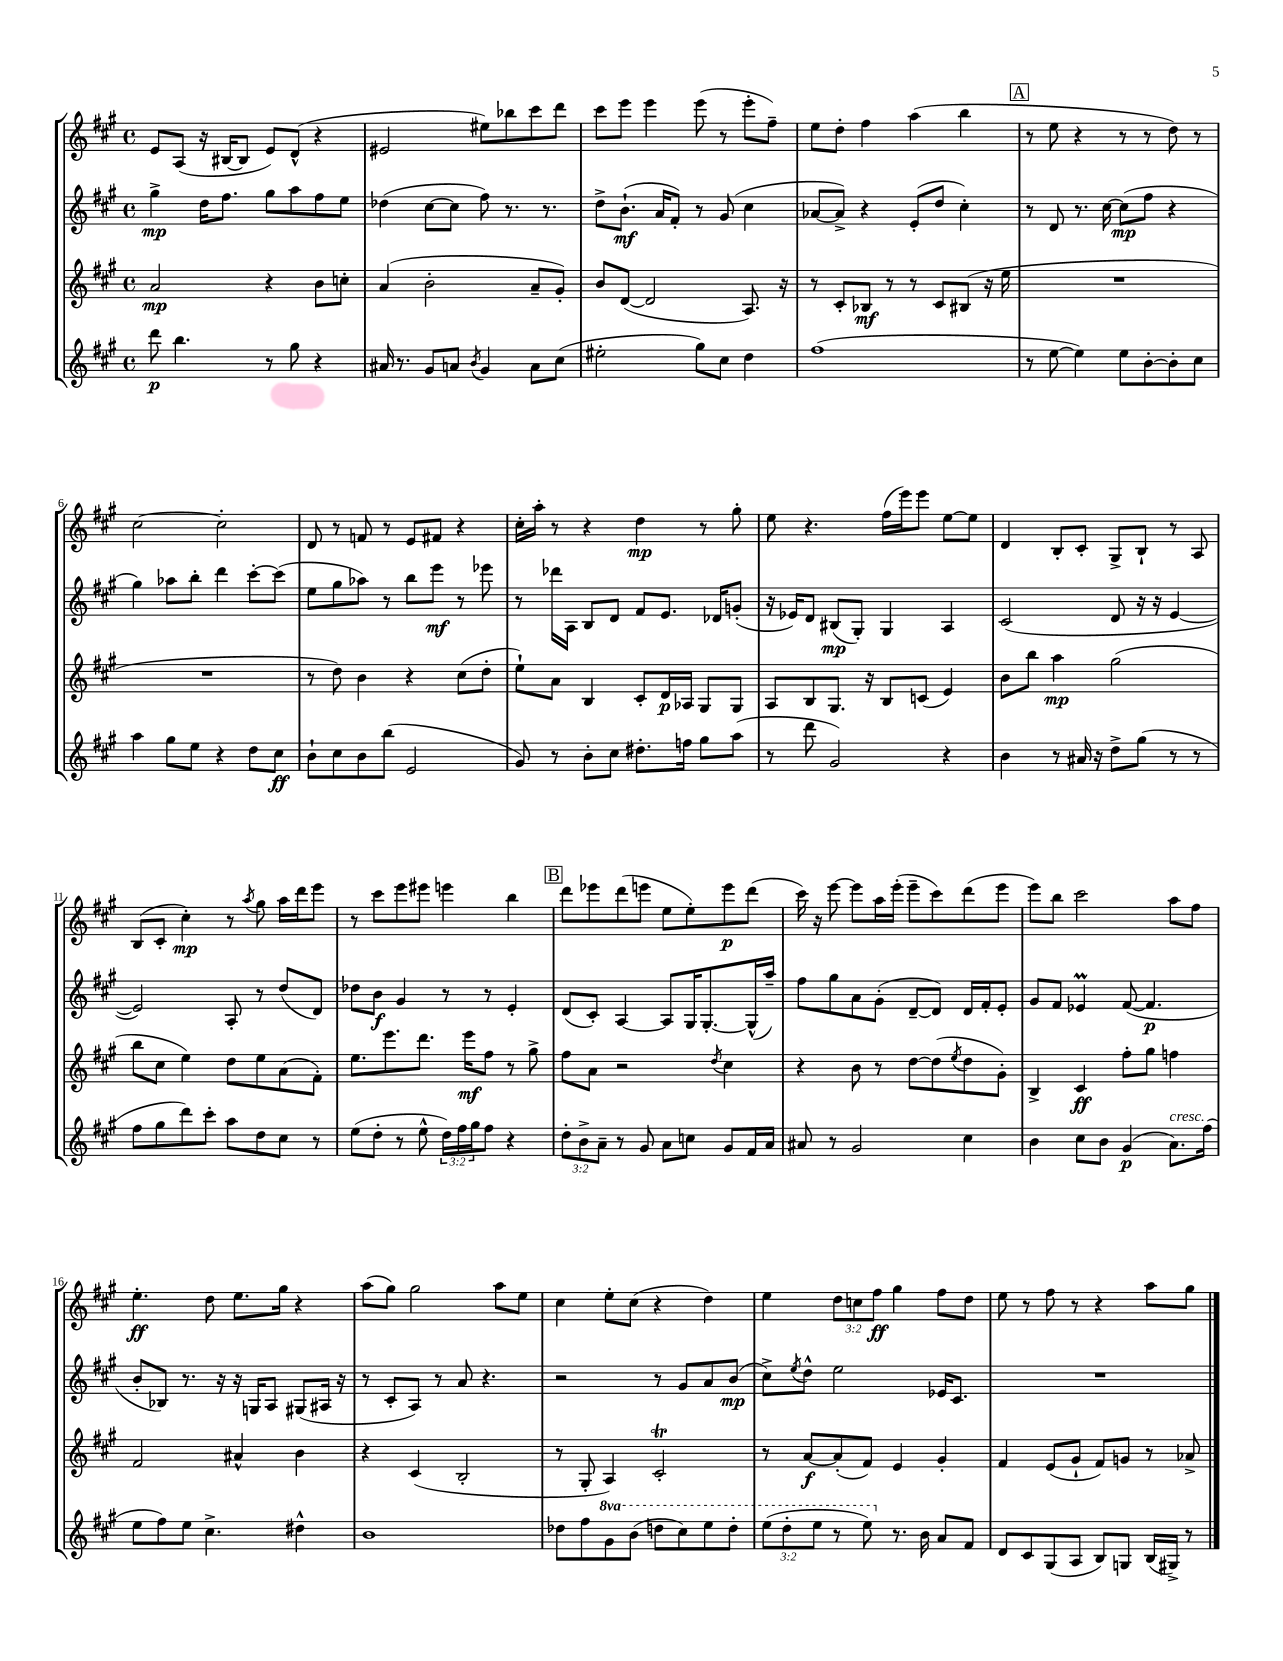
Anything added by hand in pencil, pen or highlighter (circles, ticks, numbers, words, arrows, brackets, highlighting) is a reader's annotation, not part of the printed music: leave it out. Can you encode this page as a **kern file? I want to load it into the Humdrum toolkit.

**kern	**dynam	**kern	**dynam	**kern	**dynam	**kern	**dynam
*part4	*part4	*part3	*part3	*part2	*part2	*part1	*part1
*staff4	*staff4	*staff3	*staff3	*staff2	*staff2	*staff1	*staff1
*clefG2	*	*clefG2	*	*clefG2	*	*clefG2	*
*k[f#c#g#]	*	*k[f#c#g#]	*	*k[f#c#g#]	*	*k[f#c#g#]	*
*M4/4	*	*M4/4	*	*M4/4	*	*M4/4	*
*met(c)	*	*met(c)	*	*met(c)	*	*met(c)	*
=1	=1	=1	=1	=1	=1	=1	=1
8ddd\	p	2a/	mp	4gg#^\	mp	8e/L	.
4.bb\	.	.	.	.	.	(8A/J	.
.	.	.	.	16dd\KL	.	16r	.
.	.	.	.	8.ff#\J	.	[16B#X/KL	.
.	.	.	.	.	.	8B#/J]	.
8r	.	4r	.	8gg#\L	.	8e/L)	.
8gg#\	.	.	.	8aa\	.	(8d^^/J	.
4r	.	8b\L	.	8ff#\	.	4r	.
.	.	8ccn'\J	.	8ee\J	.	.	.
=2	=2	=2	=2	=2	=2	=2	=2
16a#X/	.	(4a/	.	(4dd-X\	.	2e#X/	.
8.r	.	.	.	.	.	.	.
8g#/L	.	2b'\	.	[8cc#\L	.	.	.
8an/J	.	.	.	8cc#\J]	.	.	.
8qb/	.	.	.	.	.	.	.
4g#/	.	.	.	8ff#\)	.	8ee#X\L)	.
.	.	.	.	8.r	.	8bb-X\	.
8a\L	.	8a~/L	.	.	.	8ccc#\	.
.	.	.	.	8.r	.	.	.
(8cc#\J	.	8g#'/J)	.	.	.	8ddd\J	.
=3	=3	=3	=3	=3	=3	=3	=3
2ee#X'\	.	8b/L	.	8dd^\L	.	8ccc#\L	.
.	.	([8d/J	.	(8.b`\J	mf	8eee\J	.
.	.	2d/]	.	.	.	4eee\	.
.	.	.	.	16a/KL	.	.	.
.	.	.	.	8f#'/J)	.	.	.
8gg#\L)	.	.	.	8r	.	(8eee\	.
8cc#\J	.	.	.	(8g#/	.	8r	.
4dd\	.	8.A/)	.	4cc#\	.	8eee'\L	.
.	.	.	.	.	.	8ff#~\J)	.
.	.	16r	.	.	.	.	.
=4	=4	=4	=4	=4	=4	=4	=4
(1ff#	.	8r	.	[8a-X/L	.	8ee\L	.
.	.	8c#'/L	.	8a-^/J])	.	8dd'\J	.
.	.	8B-X/J	mf	4r	.	4ff#\	.
.	.	8r	.	.	.	.	.
.	.	8r	.	(8e'/L	.	(4aa\	.
.	.	8c#/L	.	8dd/J	.	.	.
.	.	(8B#X/J	.	4cc#'\)	.	4bb\	.
.	.	16r	.	.	.	.	.
.	.	16ee\	.	.	.	.	.
!!LO:REH:place=s1:t=A
=5	=5	=5	=5	=5	=5	=5	=5
8r	.	1r	.	8r	.	8r	.
[8ee\	.	.	.	8d/	.	8ee\	.
4ee\])	.	.	.	8.r	.	4r	.
.	.	.	.	[16cc#\	.	.	.
8ee\L	.	.	.	(8cc#\L]	mp	8r	.
[8b'\	.	.	.	8ff#\J	.	8r	.
8b'\]	.	.	.	4r	.	8dd\)	.
8cc#\J	.	.	.	.	.	8r	.
!!LO:LB:g=z
=6	=6	=6	=6	=6	=6	=6	=6
4aa\	.	1r	.	4gg#\)	.	[2cc#\	.
8gg#\L	.	.	.	8aa-X\L	.	.	.
8ee\J	.	.	.	8bb'\J	.	.	.
4r	.	.	.	4ddd\	.	2cc#'\]	.
8dd\L	.	.	.	[8ccc#'\L	.	.	.
8cc#\J	ff	.	.	(8ccc#\J]	.	.	.
=7	=7	=7	=7	=7	=7	=7	=7
8b`\L	.	8r	.	8ee\L	.	8d/	.
8cc#\	.	8dd\)	.	8gg#\	.	8r	.
8b\	.	4b\	.	8aa-X\J)	.	8fn/	.
(8bb\J	.	.	.	8r	.	8r	.
2e/	.	4r	.	8bb\L	.	8e/L	.
.	.	.	.	8eee\J	mf	8f#X/J	.
.	.	(8cc#\L	.	8r	.	4r	.
.	.	8dd'\J	.	8eee-X\	.	.	.
=8	=8	=8	=8	=8	=8	=8	=8
8g#/)	.	8ee`\L)	.	8r	.	16cc#'\LL	.
.	.	.	.	.	.	16aa'\JJ	.
8r	.	8a\J	.	16ddd-X\LL	.	8r	.
.	.	.	.	16A\JJ	.	.	.
8b'\L	.	4B/	.	8B/L	.	4r	.
8cc#\J	.	.	.	8d/J	.	.	.
8.dd#X'\L	.	8c#'/L	.	8f#/L	.	4dd\	mp
.	.	16d/L	p	8.e/J	.	.	.
16ffn\Jk	.	16A-X/JJ	.	.	.	.	.
8gg#\L	.	8G#/L	.	.	.	8r	.
.	.	.	.	16d-X/KL	.	.	.
(8aa\J	.	8G#/J	.	(8gn'/J	.	8gg#'\	.
=9	=9	=9	=9	=9	=9	=9	=9
8r	.	8A/L	.	16r	.	8ee\	.
.	.	.	.	16e-X/KL)	.	.	.
8ddd\	.	8B/	.	8d/J	.	4.r	.
2g#/)	.	8.G#/J	.	(8B#X/L	mp	.	.
.	.	.	.	8G#'/J)	.	.	.
.	.	16r	.	.	.	.	.
.	.	8B/L	.	4G#/	.	(16ff#\LL	.
.	.	.	.	.	.	16eee\J)	.
.	.	(8cn/J	.	.	.	8eee\J	.
4r	.	4e/)	.	4A/	.	[8ee\L	.
.	.	.	.	.	.	8ee\J]	.
=10	=10	=10	=10	=10	=10	=10	=10
4b\	.	8b\L	.	(2c#/	.	4d/	.
.	.	8bb\J	.	.	.	.	.
8r	.	4aa\	mp	.	.	8B'/L	.
16a#X/	.	.	.	.	.	8c#'/J	.
16r	.	.	.	.	.	.	.
8dd^\L	.	(2gg#\	.	8d/	.	8G#^/L	.
(8gg#\J	.	.	.	16r	.	8B`/J	.
.	.	.	.	16r	.	.	.
8r	.	.	.	[4e/	.	8r	.
8r	.	.	.	.	.	8A/	.
!!LO:LB:g=z
=11	=11	=11	=11	=11	=11	=11	=11
8ff#\L	.	8bb\L	.	2e/])	.	(8B/L	.
8gg#\	.	8cc#\J	.	.	.	8c#'/J	.
8ddd\)	.	4ee\)	.	.	.	4cc#'\)	mp
8ccc#'\J	.	.	.	.	.	.	.
8aa\L	.	8dd\L	.	8A'/	.	8r	.
.	.	.	.	.	.	8qaa/	.
8dd\	.	8ee\	.	8r	.	8gg#\	.
8cc#\J	.	(8a\	.	(8dd/L	.	16aa\LL	.
.	.	.	.	.	.	16ddd\J	.
8r	.	8f#'\J)	.	8d/J)	.	8eee\J	.
=12	=12	=12	=12	=12	=12	=12	=12
(8ee\L	.	8.ee\L	.	8dd-X\L	.	8r	.
8dd'\J	.	.	.	8b\J	f	8ccc#\L	.
.	.	8.eee\	.	.	.	.	.
8r	.	.	.	4g#/	.	8eee\	.
8ee^^\	.	8.ddd\J	.	.	.	8eee#X\J	.
24dd\LL)	.	.	.	8r	.	4eeen\	.
24ff#\	.	.	.	.	.	.	.
.	.	16eee\KL	mf	.	.	.	.
24gg#\J	.	.	.	.	.	.	.
8ff#\J	.	8ff#\J	.	8r	.	.	.
4r	.	8r	.	4e'/	.	4bb\	.
.	.	8gg#^\	.	.	.	.	.
!!LO:REH:place=s1:t=B
=13	=13	=13	=13	=13	=13	=13	=13
12dd'\L	.	8ff#\L	.	(8d/L	.	8ddd\L	.
12b^\	.	.	.	.	.	.	.
.	.	8a\J	.	8c#'/J)	.	8eee-X\	.
12a~\J	.	.	.	.	.	.	.
8r	.	2r	.	[4A/	.	(8ddd\	.
8g#/	.	.	.	.	.	8eeen\J	.
8a\L	.	.	.	8A/L]	.	8ee\L	.
8ccn\J	.	.	.	16G#/K	.	8ee'\)	.
.	.	.	.	[8.G#'/	.	.	.
.	.	8qdd/	.	.	.	.	.
8g#/L	.	4cc#\	.	.	.	8eee\	p
16f#/L	.	.	.	(16G#^^/L]	.	(8ddd\J	.
16a/JJ	.	.	.	16aa~/JJ)	.	.	.
=14	=14	=14	=14	=14	=14	=14	=14
8a#X/	.	4r	.	8ff#\L	.	16ccc#\)	.
.	.	.	.	.	.	16r	.
8r	.	.	.	8gg#\	.	[8eee\	.
2g#/	.	8b\	.	8a\	.	8eee\L]	.
.	.	8r	.	(8g#'\J	.	16aa\L	.
.	.	.	.	.	.	(16eee'\JJ	.
.	.	[8dd\L	.	[8d~/L	.	8eee~\L	.
.	.	(8dd\]	.	8d/J])	.	8ccc#\)	.
.	.	8qee/	.	.	.	.	.
4cc#\	.	8dd\	.	16d/LL	.	(8ddd\	.
.	.	.	.	16f#'/J	.	.	.
.	.	8g#'\J)	.	8e'/J	.	8eee\J	.
=15	=15	=15	=15	=15	=15	=15	=15
4b\	.	4B^/	.	8g#/L	.	8eee\L)	.
.	.	.	.	8f#/J	.	8bb\J	.
8cc#\L	.	4c#/	ff	4e-XM/	.	2ccc#\	.
8b\J	.	.	.	.	.	.	.
(4g#/	p	8ff#'\L	.	([8f#/	.	.	.
.	.	8gg#\J	.	4.f#/]	p	.	.
!LO:TX:a:i:t=cresc.	!	!	!	!	!	!	!
8.a\L)	.	4ffn\	.	.	.	8aa\L	.
.	.	.	.	.	.	8ff#\J	.
(16ff#\Jk	.	.	.	.	.	.	.
!!LO:LB:g=z
=16	=16	=16	=16	=16	=16	=16	=16
8ee\L	.	2f#/	.	8b'/L	.	4.ee'\	ff
8ff#\)	.	.	.	8B-X/J)	.	.	.
8ee\J	.	.	.	8.r	.	.	.
4.cc#^\	.	.	.	.	.	8dd\	.
.	.	.	.	16r	.	.	.
.	.	4a#X^^/	.	16r	.	8.ee\L	.
.	.	.	.	16Gn/KL	.	.	.
.	.	.	.	8A/J	.	.	.
.	.	.	.	.	.	16gg#\Jk	.
4dd#X^^\	.	4b\	.	(8G#X/L	.	4r	.
.	.	.	.	16A#X/Jk	.	.	.
.	.	.	.	16r	.	.	.
=17	=17	=17	=17	=17	=17	=17	=17
1b	.	4r	.	8r	.	(8aa\L	.
.	.	.	.	8c#'/L	.	8gg#\J)	.
.	.	(4c#/	.	8A/J)	.	2gg#\	.
.	.	.	.	8r	.	.	.
.	.	2B'/	.	8a/	.	.	.
.	.	.	.	4.r	.	.	.
.	.	.	.	.	.	8aa\L	.
.	.	.	.	.	.	8ee\J	.
=18	=18	=18	=18	=18	=18	=18	=18
8dd-X\L	.	8r	.	2r	.	4cc#\	.
8ff#\	.	8G#'/	.	.	.	.	.
*8va	*	*	*	*	*	*	*
8gg#\	.	4A/)	.	.	.	8ee'\L	.
(8bb\J	.	.	.	.	.	(8cc#\J	.
8dddn\L	.	2c#t'/	.	8r	.	4r	.
8ccc#\)	.	.	.	8g#/L	.	.	.
8eee\	.	.	.	8a/	.	4dd\)	.
8ddd'\J	.	.	.	(8b/J	mp	.	.
=19	=19	=19	=19	=19	=19	=19	=19
(12eee\L	.	8r	.	8cc#^\L)	.	4ee\	.
12ddd'\	.	.	.	.	.	.	.
.	.	.	.	8qee/	.	.	.
.	.	[8a/L	f	8dd^^\J	.	.	.
12eee\J	.	.	.	.	.	.	.
8r	.	(8a'/]	.	2ee\	.	12dd\L	.
.	.	.	.	.	.	12ccn\	.
8eee\)	.	8f#/J)	.	.	.	.	.
.	.	.	.	.	.	12ff#\J	ff
*X8va	*	*	*	*	*	*	*
8.r	.	4e/	.	.	.	4gg#\	.
16b\	.	.	.	.	.	.	.
8a/L	.	4g#'/	.	16e-X/KL	.	8ff#\L	.
.	.	.	.	8.c#/J	.	.	.
8f#/J	.	.	.	.	.	8dd\J	.
=20	=20	=20	=20	=20	=20	=20	=20
8d/L	.	4f#/	.	1r	.	8ee\	.
8c#/	.	.	.	.	.	8r	.
(8G#/	.	(8e/L	.	.	.	8ff#\	.
8A/J	.	8g#`/J	.	.	.	8r	.
8B/L)	.	8f#/L)	.	.	.	4r	.
8Gn/J	.	8gn/J	.	.	.	.	.
(16B/LL	.	8r	.	.	.	8aa\L	.
16G#X^/JJ)	.	.	.	.	.	.	.
8r	.	8a-X^/	.	.	.	8gg#\J	.
==	==	==	==	==	==	==	==
*-	*-	*-	*-	*-	*-	*-	*-
